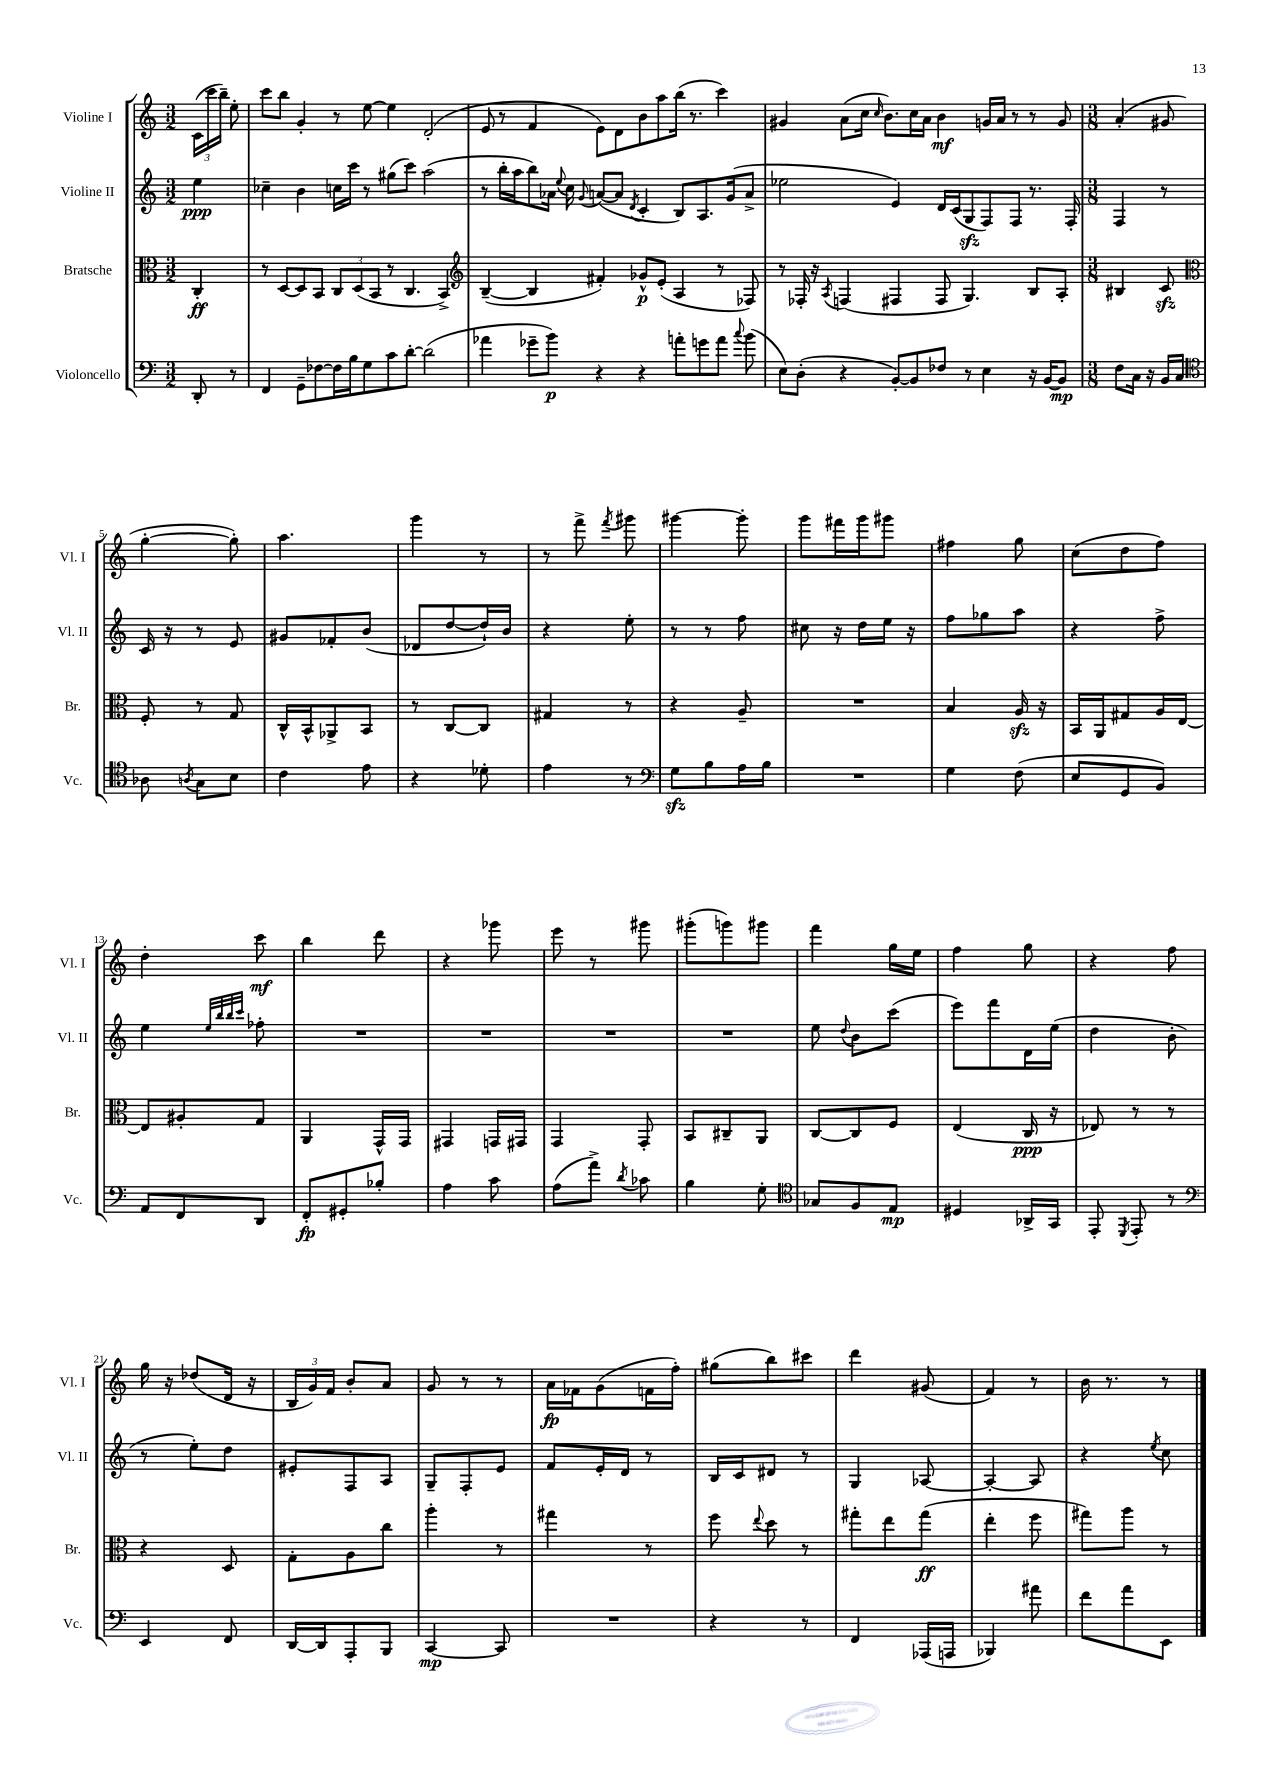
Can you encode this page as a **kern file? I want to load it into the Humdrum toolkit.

**kern	**kern	**kern	**kern
*staff4	*staff3	*staff2	*staff1
*clefF4	*clefC3	*clefG2	*clefG2
*k[]	*k[]	*k[]	*k[]
*M3/2	*M3/2	*M3/2	*M3/2
8DD'/	4C'/	4ee\	(24c\LL
.	.	.	24ccc\
.	.	.	24bb~\JJ)
8r	.	.	8ee'\
=	=	=	=
4FF/	8r	4cc-~\	8ccc\L
.	[8D/L	.	8bb\J
8GG~\L	8D/]	4b\	4g'/
[8F-\	8BB/J	.	.
16F-\]L	12C/L	16cc\LL	8r
16B\J	.	16ccc\JJ	.
.	(12D/	.	.
8G\	.	8r	[8ee\
.	12BB/J	.	.
8c\	8r	(8gg#\L	4ee\]
[8d'\J	4.C/	8ccc\J)	.
(2d\]	.	(2aa\	(2d'/
.	4BB^/)	.	.
=	=	=	=
*	*clefG2	*	*
4a-\	([4B~/	8r	8e/
.	.	16bb'\LL	8r
.	.	16aa\J	.
8g-~\L	4B/]	8bb\)	4f/
8b\J)	.	16a-\Jk	.
.	.	8qqee/	.
.	.	16cc\	.
.	.	8qqg/	.
4r	4f#'/)	([8a/L	8e\L)
.	.	8a/]J	8d\
.	.	8qd/	.
4r	8g-^^/L	4c'/	8b\
.	(8e'/J	.	8aa\
8a'\L	4A/	8B/L)	(16bb\Jk
.	.	.	8.r
8g\	.	8.A/	.
8a\J	8r	.	4ccc\)
.	.	(16g/k	.
8qqcc/	.	.	.
(8b\	8F-/)	8a^/J	.
=	=	=	=
8E\L)	8r	2ee-\	4g#/
(8D'\J	16F-'/	.	.
.	16r	.	.
.	8qA/	.	.
4r	(4F/	.	(8a\L
.	.	.	16cc\Jk
.	.	.	16qqcc/
.	.	.	8.b\L)
[8BB'/L)	4F#/	4e/)	.
8BB/]	.	.	16cc\L
.	.	.	16a\JJ
8F-/J	8F#/	16d/LL	4b\
.	.	(16c/J	.
8r	4.G/)	8G/	.
4E\	.	8F/)	16g/LL
.	.	.	16a/JJ
.	.	8F/J	8r
16r	8B/L	8.r	8r
[16BB/LK	.	.	.
8BB/]J	8A'/J	.	8g/
.	.	16F'/	.
=	=	=	=
*M3/8	*M3/8	*M3/8	*M3/8
8F\L	4B#/	4F/	(4a'/
16C\Jk	.	.	.
16r	.	.	.
16BB/LL	8c/	8r	8g#/
16C/JJ	.	.	.
=	=	=	=
*clefC4	*clefC3	*	*
8A-\	8F'/	16c/	[4gg'\
.	.	16r	.
8qA/	.	.	.
8G\L	8r	8r	.
8B\J	8G/	8e/	8gg'\])
=	=	=	=
4c\	16C^^/LL	8g#/L	4.aa\
.	16BB^^/J	.	.
.	8AA-^/	8f-'/	.
8e\	8BB/J	(8b/J	.
=	=	=	=
4r	8r	8d-/L	4ggg\
.	[8C/L	[8dd/	.
8d-'\	8C/]J	16dd`/]L)	8r
.	.	16b/JJ	.
=	=	=	=
4e\	4G#/	4r	8r
.	.	.	8fff^\
.	.	.	8qfff/
8r	8r	8ee'\	8ggg#\
=	=	=	=
*clefF4	*	*	*
8G\L	4r	8r	[4ggg#\
8B\	.	8r	.
16A\L	8A~/	8ff\	8ggg#'\]
16B\JJ	.	.	.
=	=	=	=
4.r	4.r	8cc#\	8ggg\L
.	.	16r	16fff#\L
.	.	16dd\LL	16ggg\J
.	.	16ee\JJ	8ggg#\J
.	.	16r	.
=	=	=	=
4G\	4B/	8ff\L	4ff#\
.	.	8gg-\	.
(8F\	16A/	8aa\J	8gg\
.	16r	.	.
=	=	=	=
8E/L	16BB/LL	4r	(8cc\L
.	16AA/J	.	.
8GG/	8G#/	.	8dd\
8BB/J)	16A/L	8ff^\	8ff\J)
.	[16E/JJ	.	.
=	=	=	=
8AA/L	8E/]L	4ee\	4dd'\
8FF/	8A#'/	.	.
.	.	32qqee/LLL	.
.	.	32qqbb/	.
.	.	32qqbb/	.
.	.	32qqccc/JJJ	.
8DD/J	8G/J	8ff-'\	8ccc\
=	=	=	=
8FF'/L	4AA/	4.r	4bb\
8GG#'/	.	.	.
8B-'/J	16GG^^/LL	.	8ddd\
.	16GG/JJ	.	.
=	=	=	=
4A\	4GG#/	4.r	4r
8c\	16GG/LL	.	8ggg-\
.	16GG#/JJ	.	.
=	=	=	=
(8A\L	4GG/	4.r	8eee\
8a^\J)	.	.	8r
8qd/	.	.	.
8c-\	8GG'/	.	8ggg#\
=	=	=	=
4B\	8BB/L	4.r	(8ggg#'\L
.	8C#~/	.	8ggg\)
8G'\	8AA/J	.	8ggg#\J
=	=	=	=
*clefC4	*	*	*
8G-/L	[8C/L	8ee\	4fff\
.	.	8qqdd/	.
8F/	8C/]	8b\L	.
8E/J	8F/J	(8ccc\J	16gg\LL
.	.	.	16ee\JJ
=	=	=	=
4D#/	(4E/	8eee\L)	4ff\
.	.	8fff\	.
16AA-^/LL	16C/	16d\L	8gg\
16GG/JJ	16r	(16ee\JJ	.
=	=	=	=
8EE'/	8E-/)	4dd\	4r
8qDD/	.	.	.
8EE'/	8r	.	.
8r	8r	8b'\	8ff\
=	=	=	=
*clefF4	*	*	*
4EE/	4r	8r	16gg\
.	.	.	16r
.	.	8ee'\L)	(8dd-/L
8FF/	8D/	8dd\J	16d/Jk
.	.	.	16r
=	=	=	=
[16DD/LL	8G'\L	8e#'/L	24B/LL
.	.	.	24g/)
16DD/]J	.	.	.
.	.	.	24f/JJ
8AAA'/	8A\	8F/	8b'/L
8BBB/J	8cc\J	8A/J	8a/J
=	=	=	=
[4CC/	4aa'\	8G~/L	8g/
.	.	8F'/	8r
8CC/]	8r	8e/J	8r
=	=	=	=
4.r	4gg#\	8f/L	16a\LL
.	.	.	16f-\J
.	.	16e'/L	(8g\
.	.	16d/JJ	.
.	8r	8r	16f\L
.	.	.	16ff'\JJ)
=	=	=	=
4r	8ff\	16B/LL	(8gg#\L
.	.	16c/J	.
.	8qqee/	.	.
.	8dd\	8d#/J	8bb\)
8r	8r	8r	8ccc#\J
=	=	=	=
4FF/	8gg#'\L	4G/	4ddd\
.	8ee\	.	.
(16AAA-/LL	(8gg#\J	[8A-/	(8g#/
16AAA/JJ	.	.	.
=	=	=	=
4BBB-/)	4ee'\	4A-'/_	4f/)
8a#\	8ff\	8A-/]	8r
=	=	=	=
8f\L	8gg#\L)	4r	16b\
.	.	.	8.r
8a\	8aa\J	.	.
.	.	8qee/	.
8EE\J	8r	8cc\	8r
==	==	==	==
*-	*-	*-	*-
